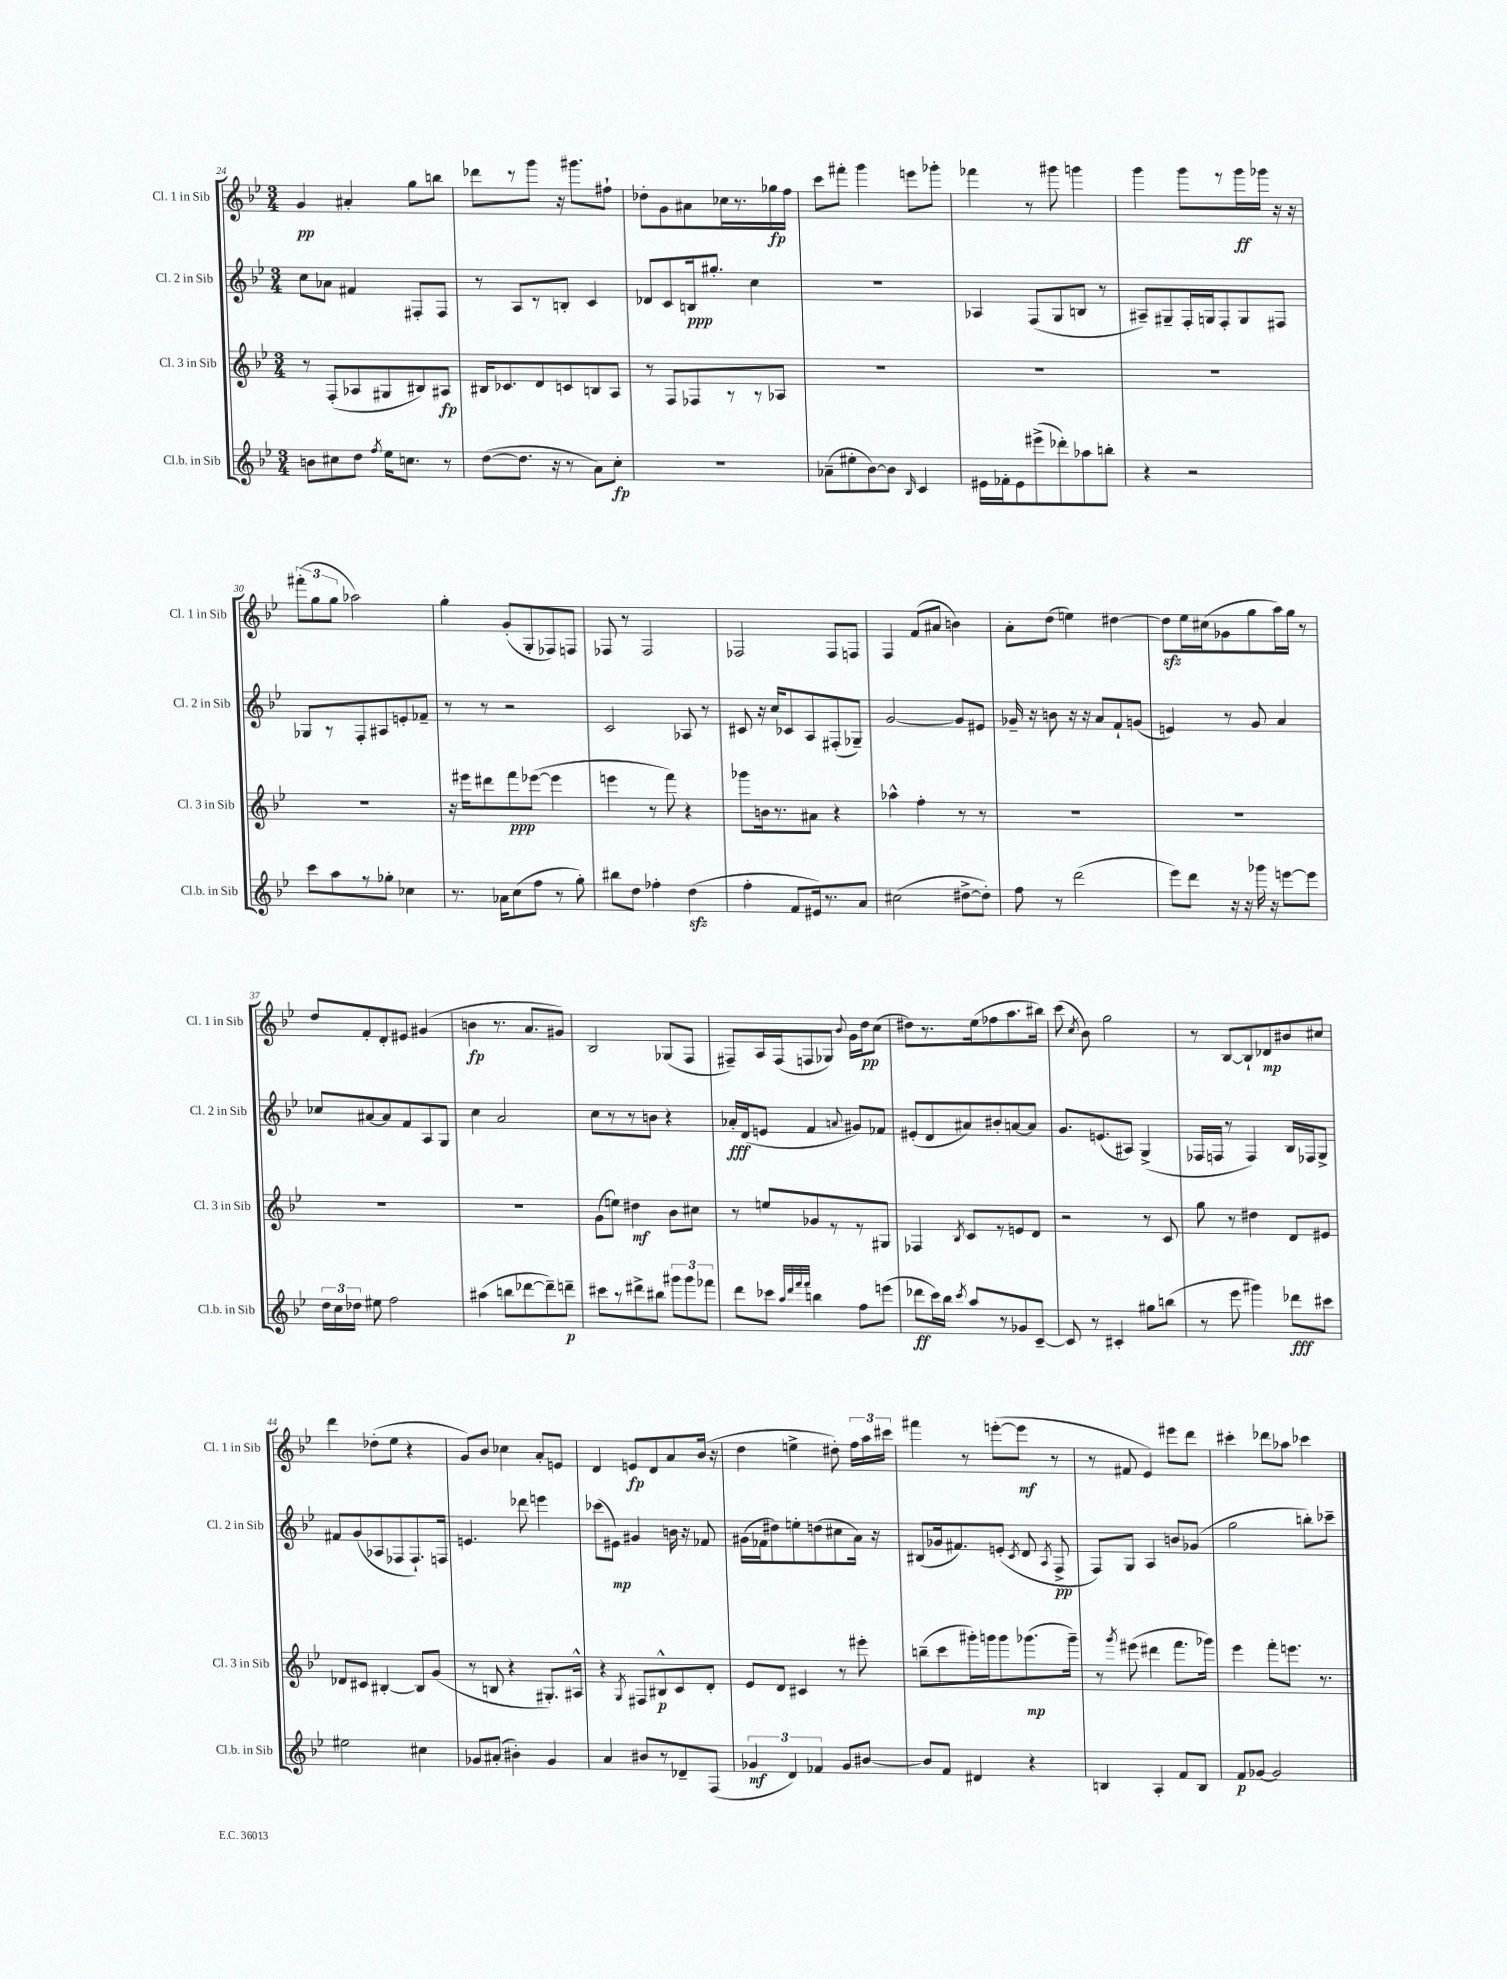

**kern	**kern	**kern	**kern
*staff4	*staff3	*staff2	*staff1
*clefG2	*clefG2	*clefG2	*clefG2
*k[b-e-]	*k[b-e-]	*k[b-e-]	*k[b-e-]
*M3/4	*M3/4	*M3/4	*M3/4
8b	8r	8cc	4g
8cc#	(8F'	8a-	.
8dd	8A-	4f#	4a#'
8qff	.	.	.
16ee-	8G#	.	.
8.cc	.	.	.
.	8B#)	8F#'	8gg
8r	8A#	8F#	8bb
=	=	=	=
([8dd	16B#	8r	8ddd-
.	8.c-	.	.
8.dd]	.	8A	8r
.	8d	8r	8ggg
16r	.	.	.
8r	8c	8B'	16r
.	.	.	8.ggg#
8a)	8B	4c	.
8cc'	8A	.	8ff#`
=	=	=	=
2.r	8r	8d-	8dd-'
.	8F	8c	8g
.	8F-	16B	8a#
.	.	8.gg#'	.
.	8r	.	16cc-
.	.	.	8.r
.	8r	4cc	.
.	8A-	.	16gg-
.	.	.	16ff
=	=	=	=
(8a-~	2.r	2.r	8ccc
8ee#'	.	.	8fff#'
[8b-)	.	.	4ggg
8b-]	.	.	.
16qqB-	.	.	.
4c	.	.	8eee
.	.	.	8ggg-'
=	=	=	=
16e#	2.r	4A-	4fff-
16f-'	.	.	.
8e#	.	.	.
(8eee#^	.	(8F	8r
8ddd-')	.	8G	8ggg#
8aa-	.	8B	4ggg
8bb'	.	8r	.
=	=	=	=
4r	2.r	8A#~)	4ggg
.	.	8G#~	.
2r	.	16F'	8ggg
.	.	16G	.
.	.	8F'	8r
.	.	8G	16ggg
.	.	.	16ggg-
.	.	8F#	16r
.	.	.	16r
=	=	=	=
8ccc	2.r	8G-	(12fff#'
.	.	.	12gg
8aa	.	8r	.
.	.	.	12gg
8r	.	8F'	2aa-)
8gg-'	.	8A#	.
4cc-	.	8e'	.
.	.	8f-~	.
=	=	=	=
8.r	16r	8r	4gg'
.	16eee#	.	.
.	8ddd#	8r	.
16a-	.	.	.
(8cc	8fff	2r	(8g'
8ff	([8eee-	.	8G'
8r	4eee-]	.	8F-)
8gg')	.	.	8F
=	=	=	=
8bb#	4eee	2c	8F-
8dd	.	.	8r
4ff-'	8r	.	2F-
.	8fff)	.	.
(4dd	4r	8A-	.
.	.	8r	.
=	=	=	=
4ff'	8ggg-	8c#	2F-
.	16b	16r	.
.	8.r	16cc	.
8f	.	8c-	.
16e#)	8a#	8A	.
8.r	.	.	.
.	4r	(8F#'	8F-
8a	.	8G-~)	8F
=	=	=	=
(2cc#	4aa-^^	[2g	4F
.	4ff'	.	(8f
.	.	.	8a#
[8dd#^	8r	8g]	4b)
8dd#'])	8r	8e#	.
=	=	=	=
8ff	2.r	16g-~	8a'
.	.	16r	.
8r	.	8b	(8dd
(2ddd	.	16r	4ee)
.	.	16r	.
.	.	8a	.
.	.	8f`	[4dd#
.	.	(8g	.
=	=	=	=
8eee-)	2.r	4e)	8dd#]
8ddd	.	.	16ee-
.	.	.	(16cc#
16r	.	8r	8g-
16r	.	.	.
16ggg-	.	8g	8gg
16r	.	.	.
[8eee	.	4a	16aa)
.	.	.	16gg
8eee]	.	.	8r
=	=	=	=
24dd	2.r	8cc-	8dd
24cc	.	.	.
24dd-	.	.	.
8ee#	.	[8a#	8f'
2ff	.	8a#]	8d'
.	.	8f	8e#
.	.	8A	(4g#
.	.	8G	.
=	=	=	=
(4aa#	2.r	4cc	4b
8bb	.	2a	8.r
[8ddd-	.	.	.
.	.	.	8.a
8ddd-~])	.	.	.
8ddd~	.	.	8g#)
=	=	=	=
8ccc#	(8g	8cc	2B-
8r	8ee)	8r	.
8ddd#^	4dd#	8r	.
8bb#	.	8b	.
12ggg#	8b-	4r	(8G-
12ggg#	.	.	.
.	8cc#	.	8F
12fff-	.	.	.
=	=	=	=
8ddd	8r	16a-'	8F#~)
.	.	(16d	.
8ccc-	8ee	8e	16A
.	.	.	(16F#
32qqaa	.	.	.
32qqddd	.	.	.
32qqfff	.	.	.
32qqfff	.	.	.
4bb	8g-	4f	8F
.	8r	.	8G-)
.	.	8qqa	8qqb-
8ff	8r	8g#)	16g
.	.	.	16dd
(8eee	8G#	8f-	(8cc
=	=	=	=
8ddd-	4F-	(8e#'	8dd#)
16ccc)	.	8d	8.r
16bb-	.	.	.
8qccc	8qB-	.	.
8aa	8c	8a#)	.
.	.	.	(16ee-
8r	8r	8b#'	8ff-
8g-	8e	[8a	8.aa
[8c~	8d	8a]	.
.	.	.	16bb#)
=	=	=	=
8c]	2r	8.g	(8ccc
.	.	.	8qcc
8r	.	.	8b-)
.	.	(8.e	.
4c#'	.	.	2gg
.	.	8A#)	.
8gg#	8r	(4G^	.
(8bb	8c	.	.
=	=	=	=
8r	8gg	16F-	8r
.	.	16F	.
8eee-	8r	8r	[8B-
4ggg#)	4dd#	4F)	8B-`]
.	.	.	8d-
8ddd-	8d	16B-	8b#
.	.	16F-	.
8ccc#	8e#	8G^	8cc#
=	=	=	=
2ee#	8d-	8f#	4ddd
.	8c#	(8g	.
.	[4B#'	8A-	(8dd-'
.	.	8F-	8ee-
4cc#	8B#]	8.F-`)	4r
.	(8g	.	.
.	.	16F	.
=	=	=	=
8g-	8r	4.e	8g)
(8a#'	8B	.	8b-
4b#')	4r	.	4cc-
.	.	8ddd-	.
4g-	8.G#')	4eee	8a'
.	.	.	8e
.	16A#^^	.	.
=	=	=	=
4a	4r	(8ccc-	4d
.	.	8e#)	.
.	8qG	.	.
8b#	8F#	4g#	8e
8r	8B#^^	.	8d
8d-~	8c	16b	8a
.	.	16r	.
(8F	8d'	8f-	(16b-
.	.	.	16r
=	=	=	=
6g-	8e-	(16g#	4dd
.	.	16f-	.
.	8d	8dd#)	.
6d)	.	.	.
.	4c#	8ee'	4ee^
6f-	.	.	.
.	.	(8dd	.
8g-	8r	8cc#	8dd#')
[8b#	8eee#'	16a)	24ff
.	.	.	24aa
.	.	16r	.
.	.	.	24ccc#
=	=	=	=
8b#]	(8bb~	(8B#	4fff#
8f	8ccc	16g-	.
.	.	8.f#)	.
4d#	16ggg#')	.	8r
.	16ggg	.	.
.	8ggg	(8e'	([8eee'
.	.	8qc	.
4r	(8.ggg-	8d	8eee]
.	.	8qA	.
.	.	8F^	8r
.	16ggg-~)	.	.
=	=	=	=
4B	8r	8F)	8r
.	8qggg	.	.
.	(8eee#	8G	8f#
4A'	4ddd#	4A	4e-)
8f	8.fff	8b	8eee#
8B	.	(8g-	8ddd
.	16ggg-)	.	.
=	=	=	=
8f	4eee-	2gg	4ccc#'
[8g-	.	.	.
2g-]	8fff'	.	8ddd-
.	8.eee	.	8aa-
.	.	8bb')	4ccc-
.	8.r	.	.
.	.	8ccc-~	.
==	==	==	==
*-	*-	*-	*-
